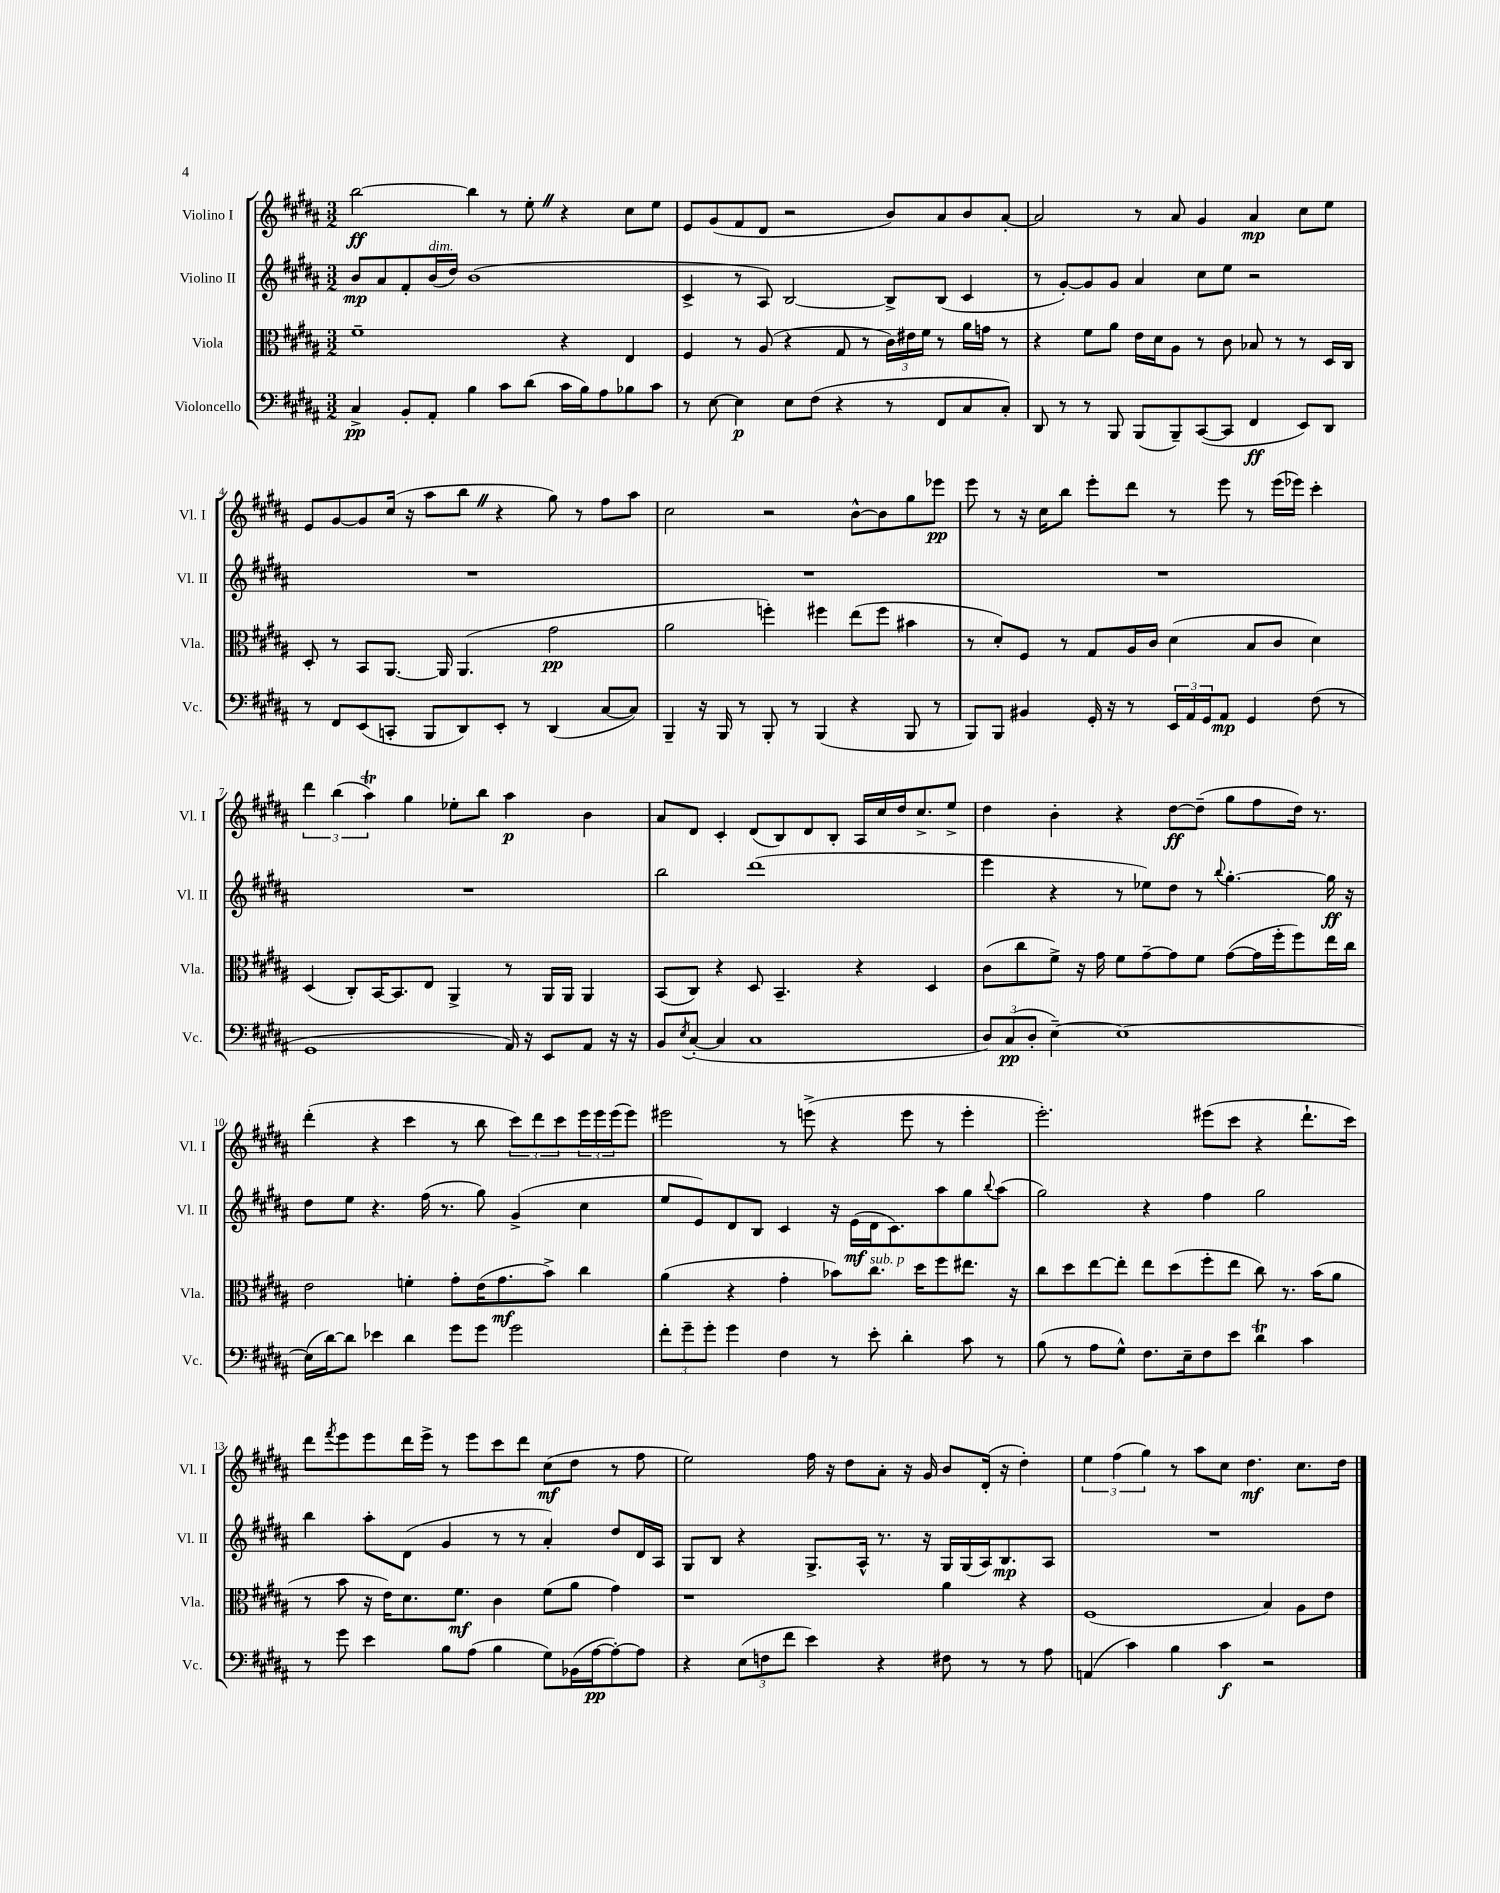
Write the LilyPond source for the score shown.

<<
\new StaffGroup <<
\new Staff = "s0" \with { instrumentName = "Violino I" shortInstrumentName = "Vl. I" } {
    \clef treble \key b \major \numericTimeSignature \time 3/2
    b''2~\ff b''4 r8 e''8-. \once \override BreathingSign.text = \markup { \musicglyph "scripts.caesura.straight" } \breathe r4 cis''8 e''8 |
    e'8 gis'8( fis'8 dis'8 r2 b'8) ais'8 b'8 ais'8~-. |
    ais'2 r8 ais'8 gis'4 ais'4\mp cis''8 e''8 |
    e'8 gis'8~ gis'8 cis''16( r16 ais''8 b''8 \once \override BreathingSign.text = \markup { \musicglyph "scripts.caesura.straight" } \breathe r4 gis''8) r8 fis''8 ais''8 |
    cis''2 r2 b'8~-^ b'8 gis''8 ees'''8\pp |
    e'''8 r8 r16 cis''16 b''8 e'''8-. dis'''8 r8 e'''8 r8 e'''16( ees'''16) cis'''4-. |
    \tuplet 3/2 { dis'''4 b''4( ais''4\trill) } gis''4 ees''8-. b''8 ais''4\p b'4 |
    ais'8 dis'8 cis'4-. dis'8( b8) dis'8 b8-. ais16 cis''16 dis''16 cis''8.-> e''8-> |
    dis''4 b'4-. r4 dis''8~\ff dis''8--( gis''8 fis''8 dis''16) r8. |
    dis'''4-.( r4 cis'''4 r8 b''8 \tuplet 3/2 { cis'''8) dis'''8 cis'''8 } \tuplet 3/2 { e'''16 e'''16 e'''16( } e'''8) |
    eis'''2 r8 e'''8->( r4 e'''8 r8 e'''4-. |
    e'''2.-.) eis'''8( cis'''8 r4 dis'''8.-! cis'''16) |
    dis'''8 \acciaccatura { fis'''8 } e'''8 e'''8 dis'''16 e'''16-> r8 e'''8 cis'''8 dis'''8 cis''8\mf( dis''8 r8 fis''8 |
    e''2) fis''16 r16 dis''8 ais'8-. r16 gis'16 b'8 dis'16-.( r16 dis''4-.) |
    \tuplet 3/2 { e''4 fis''4( gis''4) } r8 ais''8 cis''8 dis''4.\mf cis''8. dis''16 \bar "|." |
}
\new Staff = "s1" \with { instrumentName = "Violino II" shortInstrumentName = "Vl. II" } {
    \clef treble \key b \major \numericTimeSignature \time 3/2
    b'8\mp ais'8 fis'8-. b'16^\markup { \italic "dim." }( dis''16) b'1( |
    cis'4-> r8 ais8) b2~ b8-> b8( cis'4 |
    r8 gis'8~-.) gis'8 gis'8 ais'4 cis''8 e''8 r2 |
    R1. |
    R1. |
    R1. |
    R1. |
    b''2 dis'''1( |
    e'''4 r4 r8 ees''8) dis''8 r8 \appoggiatura { b''8 } gis''4.~-. gis''16\ff r16 |
    dis''8 e''8 r4. fis''16( r8. gis''8) gis'4->( cis''4 |
    e''8 e'8) dis'8 b8 cis'4 r16 e'16\mf( dis'16 cis'8.) ais''8 gis''8 \appoggiatura { b''8 } ais''8( |
    gis''2) r4 fis''4 gis''2 |
    b''4 ais''8-. dis'8( gis'4 r8 r8 ais'4-.) dis''8 dis'16 ais16 |
    gis8 b8 r4 gis8.-> ais16-^ r8. r16 gis16 gis16( ais16) b8.\mp ais8 |
    R1. \bar "|." |
}
\new Staff = "s2" \with { instrumentName = "Viola" shortInstrumentName = "Vla." } {
    \clef alto \key b \major \numericTimeSignature \time 3/2
    fis'1-- r4 e4 |
    fis4 r8 ais8( r4 gis8 r8 \tuplet 3/2 { cis'16) eis'16 fis'16 } r8 ais'16 g'16 r8 |
    r4 fis'8 ais'8 e'16 dis'16 ais8 r8 cis'8 bes8 r8 r8 dis16 cis16 |
    dis8-. r8 b,8 ais,8.~ ais,16 ais,4.( gis'2\pp |
    ais'2 f''4-.) fis''4 e''8( fis''8 bis'4 |
    r8 dis'8-.) fis8 r8 gis8 ais16 cis'16 dis'4( b8 cis'8 dis'4) |
    dis4( cis8-.) b,16~ b,8. e8 ais,4-> r8 ais,16 ais,16 ais,4 |
    b,8( cis8) r4 dis8 b,4.-- r4 dis4 |
    cis'8( cis''8 fis'8->) r16 gis'16 fis'8 gis'8~-- gis'8 fis'8 gis'8~( gis'16 fis''16-. fis''8) e''16 cis''16 |
    e'2 f'4-. gis'8-. e'16( gis'8.\mf b'8->) cis''4 |
    ais'4( r4 gis'4-. bes'8) cis''8.^\markup { \italic "sub. p" } dis''16 fis''8 eis''8. r16 |
    cis''8 dis''8 e''8~ e''8-. e''8 dis''8( fis''8-. e''8 cis''8) r8. b'16( ais'8 |
    r8 b'8 r16 e'16) dis'8. fis'8.\mf cis'4 fis'8( ais'8 gis'4) |
    r1 ais'4 r4 |
    fis1( b4) ais8 e'8 \bar "|." |
}
\new Staff = "s3" \with { instrumentName = "Violoncello" shortInstrumentName = "Vc." } {
    \clef bass \key b \major \numericTimeSignature \time 3/2
    cis4->\pp b,8-. ais,8-. b4 cis'8 dis'8( cis'16 b16) ais8 bes8 cis'8 |
    r8 e8~ e4\p e8 fis8( r4 r8 fis,8 cis8 cis8-.) |
    dis,8 r8 r8 b,,8 b,,8( b,,8--) cis,8~( cis,8 fis,4\ff e,8) dis,8 |
    r8 fis,8 e,8( c,8-. b,,8 dis,8) e,8-. r8 dis,4( cis8~ cis8) |
    b,,4-- r16 b,,16 r8 b,,8-. r8 b,,4( r4 b,,8 r8 |
    b,,8) b,,8 bis,4 gis,16-. r16 r8 \tuplet 3/2 { e,16 ais,16 gis,16 } ais,8\mp gis,4 fis8( r8 |
    gis,1 ais,16) r16 e,8 ais,8 r16 r16 |
    b,8 \acciaccatura { e8 } cis8~-.( cis4 cis1 |
    \tuplet 3/2 { dis8) cis8\pp( dis8-. } e4~--) e1~ |
    e16( dis'16~) dis'8 ees'4 dis'4 gis'8 gis'8 gis'2 |
    \tuplet 3/2 { fis'8-. gis'8-- gis'8-. } gis'4 fis4 r8 e'8-. dis'4-. cis'8 r8 |
    b8( r8 ais8 gis8-^) fis8. e16-- fis8 e'8 dis'4\trill cis'4 |
    r8 gis'8 e'4 b8 ais8( b4 gis8) bes,16( ais16~\pp ais8~-.) ais8 |
    r4 \tuplet 3/2 { e8( f8 fis'8 } e'4) r4 fis8 r8 r8 ais8 |
    a,4( cis'4) b4 cis'4\f r2 \bar "|." |
}
>>
>>
